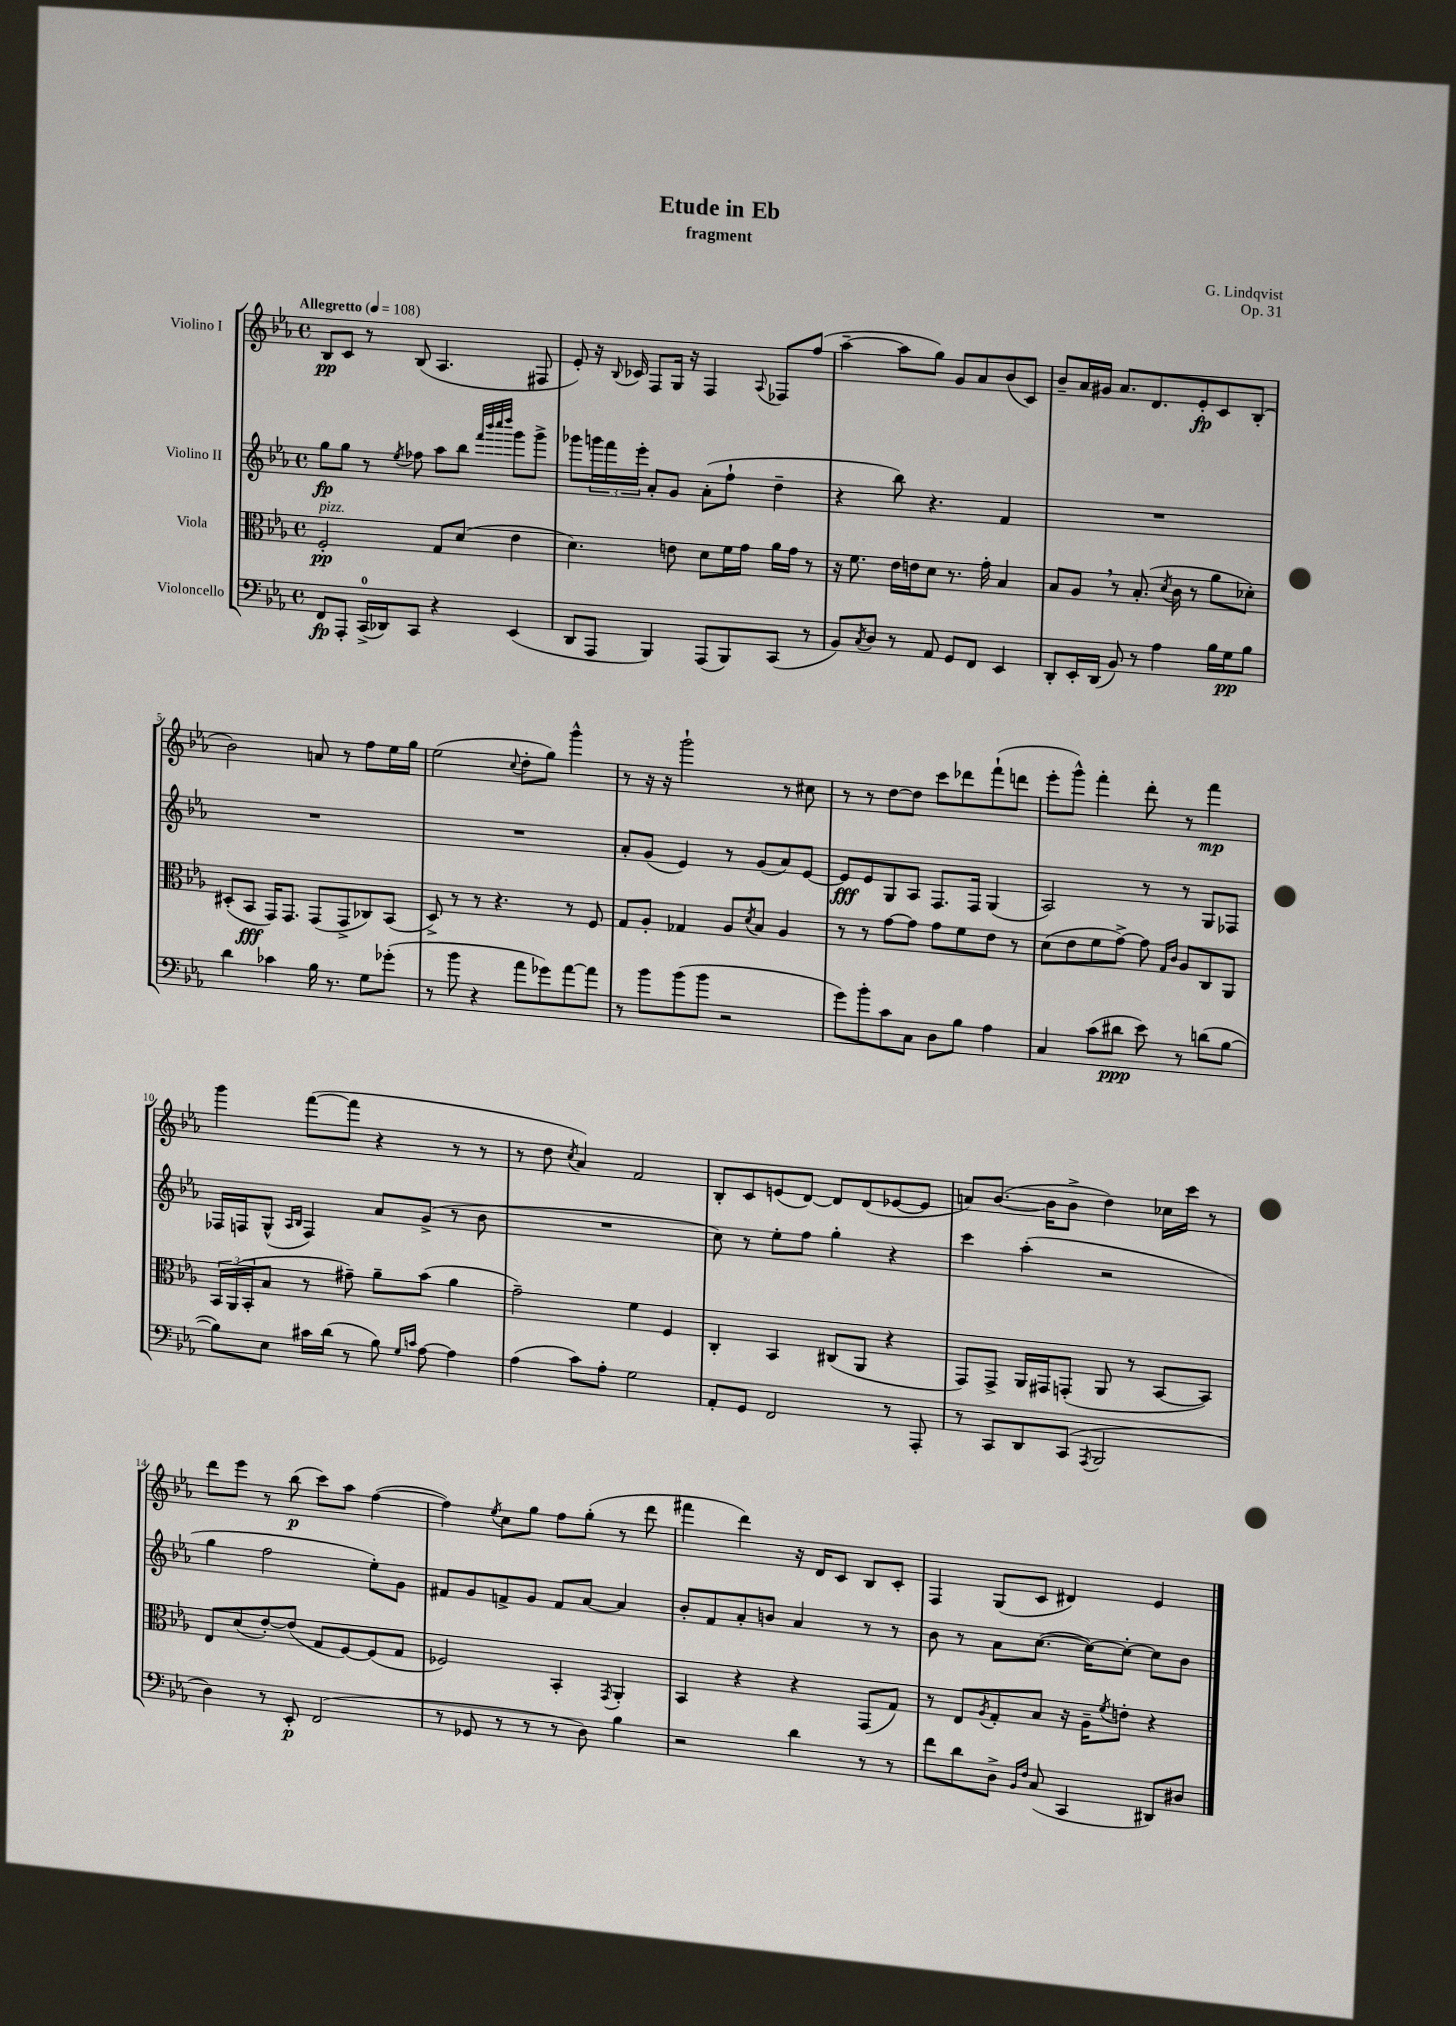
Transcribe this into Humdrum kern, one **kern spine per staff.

**kern	**kern	**kern	**kern
*staff4	*staff3	*staff2	*staff1
*clefF4	*clefC3	*clefG2	*clefG2
*k[b-e-a-]	*k[b-e-a-]	*k[b-e-a-]	*k[b-e-a-]
*M4/4	*M4/4	*M4/4	*M4/4
*met(c)	*met(c)	*met(c)	*met(c)
*MM108	*MM108	*MM108	*MM108
8FF/L	2F'/	8gg\L	8B-/L
8AAA-'/J	.	8gg\J	8c/J
(16CC^/LL	.	8r	8r
16DD-/J)	.	.	.
.	.	8qee-/	.
8CC/J	.	8ff-\	(8B-/
4r	8G/L	8aa-\L	4.A-/
.	(8d/J	8bb-\J	.
.	.	32qqfff/LLL	.
.	.	32qqbbb-/	.
.	.	32qqcccc/	.
.	.	32qqdddd/JJJ	.
(4EE-/	4e-\	8ggg\L	.
.	.	8ggg^\J	8F#/
=	=	=	=
8DD/L	4.d\)	8ggg-\L	8e-'/)
8AAA-/J	.	24ggg\L	16r
.	.	24fff\	.
.	.	.	8qqB-/
.	.	.	16c-/
.	.	24eee-'\JJ	.
4BBB-/)	.	8a-'/L	8F/L
.	8e\	8g/J	16G/Jk
.	.	.	16r
(8AAA-/L	8d\L	(8a-'\L	4F/
8BBB-/)	16f\L	8ff`\J	.
.	16g\JJ	.	.
.	.	.	8qqA-/
(8CC/J	16a-\LL	4dd~\	8F-/L
.	16g\JJ	.	.
8r	8r	.	(8ff/J
=	=	=	=
8BB-/L)	16r	4r	[4aa-~\
.	8.f\	.	.
8qC/	.	.	.
8D/J	.	.	.
8r	16e-\LL	8bb-\)	8aa-\]L
.	16e\J	.	.
8AA-/	8d\J	4.r	8gg\J)
8GG/L	8.r	.	8g/L
8FF/J	.	.	8a-/
.	16g'\	.	.
4EE-/	4B-/	4f/	(8b-/
.	.	.	8c/J)
=	=	=	=
8DD'/L	8B-/L	1r	8b-~/L
16EE-'/L	8A-/J	.	16a-/L
(16DD/JJ	.	.	16g#/JJ
8BB-/)	8r	.	8.a-/L
8r	(8.B-'/	.	.
.	.	.	8.d/
4A-\	.	.	.
.	8qd/	.	.
.	16c\	.	.
.	8r	.	8e-'/
16B-\LL	8a-\L	.	8c/
16G\J	.	.	.
8B-\J	8d-'\J)	.	(8B-'/J
=	=	=	=
4d\	(8D#'/L	1r	2b-\)
.	8BB-/J	.	.
4c-\	16GG/LK)	.	.
.	8.GG/J	.	.
16B-\	(8GG/L	.	8a/
8.r	.	.	.
.	8GG^/	.	8r
8G\L	8C-/)	.	8ff\L
(8g-'\J	(8BB-/J	.	16ee-\L
.	.	.	16gg\JJ
=	=	=	=
8r	8D^/)	1r	(2ee-\
8b-\	8r	.	.
4r	8r	.	.
.	4.r	.	.
.	.	.	8qqcc/
8a-\L	.	.	8dd'\L
8g-\)	.	.	8gg\J)
[8a-\	8r	.	4ggg^^\
8a-\]J	8F/	.	.
=	=	=	=
8r	8G/L	8a-'/L	8r
8b-\L	8A-'/J	(8g/J	16r
.	.	.	16r
(8b-\	4G-/	4e-/)	2ggg`\
8b-\J	.	.	.
2r	8A-/L	8r	.
.	8qd/	.	.
.	8B-/J	(8g/L	.
.	4A-/	8a-/)	8r
.	.	[8e-/J	8cc#\
=	=	=	=
8g\L)	8r	8e-/]L	8r
8b-'\	8r	8e-/	8r
8c\	[8g\L	8G/	[8dd\L
8C\J	8g\]J	8A-/J	8dd\]J
8D\L	8g\L	8.F/L	8ccc\L
8B-\J	8f\	.	8ddd-\
.	.	16F/Jk	.
4A-\	8e-\J	(4G/	(8fff`\
.	8r	.	8ddd\J
=	=	=	=
4C/	(8d\L	2A-/)	8eee-'\L
.	8e-\	.	8ggg^^\J)
(8c\L	8f\	.	4fff'\
8d#\J	[8g^\J)	.	.
8e-\)	8g\]	8r	8ddd'\
.	16qqG/LL	.	.
.	16qqc/JJ	.	.
8r	8A-/L	8r	8r
(8d\L	8C/	8G/L	4fff\
[8B-\J	8AA-/J	8F-/J	.
=	=	=	=
8B-\]L)	24BB-/LL	16F-/LL	4ggg\
.	(24AA-/	.	.
.	.	16F/J	.
.	24BB-'/J	.	.
8E-\J	8B-/J	(8G^^/J	.
.	.	16qqA-/LL	.
.	.	16qqB-/JJ	.
16c#\LL	8r	4F/)	([8fff\L
(16d\JJ	.	.	.
8r	8g#~\)	.	8fff\]J
8B-\)	8a-~\L	8a-/L	4r
16qqG/LL	.	.	.
16qqc/JJ	.	.	.
[8A-\	(8b-\J	(8g^/J	.
4A-\]	4a-\	8r	8r
.	.	8b-\	8r
=	=	=	=
(4A-\	2g~\)	1r	8r
.	.	.	8dd\
.	.	.	8qcc/
8c\L)	.	.	4a-/)
8A-'\J	.	.	.
2G\	4f\	.	2f/
.	4F/	.	.
=	=	=	=
8AA-'/L	4C'/	8cc\)	8B-'/L
8GG/J	.	8r	8c/
2FF/	4BB-/	8ee-'\L	(8e/
.	.	8ff\J	[8d/J)
.	(8C#/L	4gg'\	8d/]L
.	8AA-/J	.	(8d/
8r	4r	4r	[8e-/
8AAA-'/	.	.	8e-/]J
=	=	=	=
8r	8GG/L)	4ccc\	8a/L)
8CC/L	8GG^/J	.	([8.b-/J
8DD/	16AA-/LL	(4aa-'\	.
.	16GG#/J	.	16b-\]LK
(8CC/J	(8GG'/J	.	8b-^\J
8qAAA-/	.	.	.
2BBB-/	8AA-/	2r	4dd\)
.	8r	.	.
.	[8BB-/L	.	16cc-\LL
.	.	.	16ccc\JJ
.	8BB-/]J)	.	8r
=	=	=	=
4D\)	8E-/L	4gg\	8ddd\L
.	(8d/	.	8eee-\J
8r	[8e-'/)	2ff\	8r
8EE-'/	(8e-/]J	.	(8bb-\
(2FF/	8G/L	.	8ccc\L)
.	[8F/)	.	8aa-\J
.	(8F/]	8ee-'\L)	([4ff\
.	8G/J	8g\J	.
=	=	=	=
8r	2F-/)	8f#/L	4ff\])
8GG-/	.	8g/	.
.	.	.	8qee-/
8r	.	8f^/	8cc\L
8r	.	8g/J	8gg\J
8r	4BB-'/	8f/L	8ff\L
8D\)	.	[8a-/J	(8gg'\J
.	8qGG/	.	.
4B-\	4AA-'/	4a-/]	8r
.	.	.	8ddd\
=	=	=	=
2r	4BB-/	8b-'/L	4fff#\
.	.	8f/	.
.	4r	8a-'/	4ddd\)
.	.	8b/J	.
4d\	4r	4a-/	16r
.	.	.	16d/LK
.	.	.	8c/J
8r	(8GG/L	8r	8B-/L
8r	8G/J)	8r	8c'/J
=	=	=	=
8f\L	8r	8b-\	4F/
8d\	8E-/L	8r	.
.	8qA-/	.	.
8D^\J	8G'/	8a-\L	(8G/L
16qqBB-/LL	.	.	.
16qqF/JJ	.	.	.
(8C/	8B-/J	([8.cc\J	8c/J
4CC/	16r	.	4d#/)
.	16A-~\LK	16cc\_LK)	.
.	8qf/	.	.
.	8e'\J	8cc'\_J	.
8DD#/L)	4r	8cc\]L	4e-/
8D#/J	.	8b-\J	.
==	==	==	==
*-	*-	*-	*-
